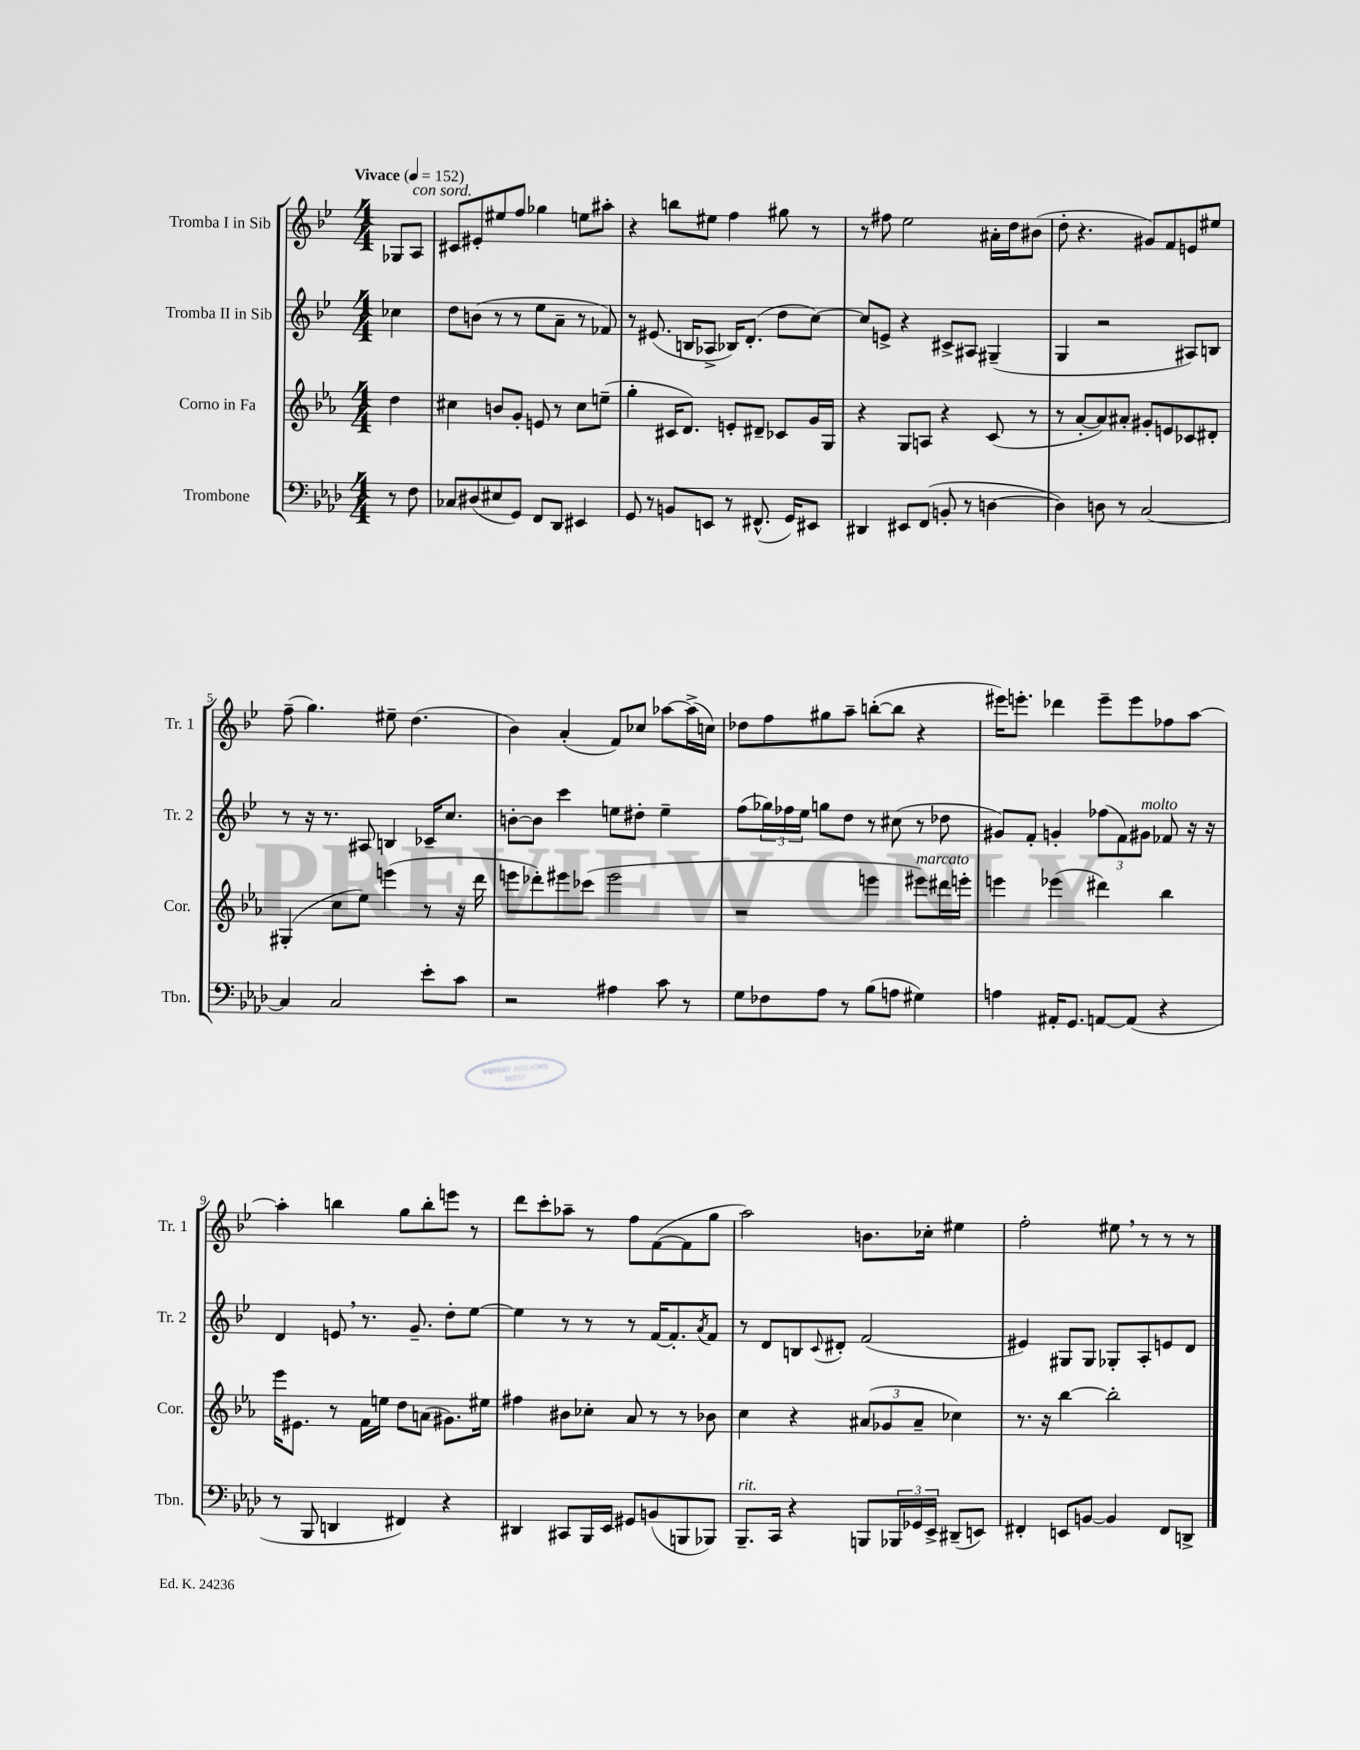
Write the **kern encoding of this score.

**kern	**kern	**kern	**kern
*part4	*part3	*part2	*part1
*staff4	*staff3	*staff2	*staff1
*I"Trombone	*I"Corno in Fa	*I"Tromba II in Sib	*I"Tromba I in Sib
*I'Tbn.	*I'Cor.	*I'Tr. 2	*I'Tr. 1
*clefF4	*clefG2	*clefG2	*clefG2
*k[b-e-a-d-]	*k[b-e-a-]	*k[b-e-]	*k[b-e-]
*M4/4	*M4/4	*M4/4	*M4/4
*MM152	*MM152	*MM152	*MM152
=	=	=	=
!	!	!	!LO:TX:a:B:t=Vivace
8r	4dd\	4cc-X\	8G-X/L
!	!	!	!LO:TX:a:i:t=con sord.
8F\	.	.	8A/J
=1	=1	=1	=1
8C-X/L	4cc#X\	8dd\L	8c#X/L
(8D#X/	.	(8bn\J	8e#X'/
8E#X/	8bn/L	8r	8ee#X/
8GG/J)	8g'/J	8r	8ff/J
8FF/L	8en/	8ee-\L	4gg-X\
8DD-/J	8r	8a~\J	.
4EE#X/	8cc#\L	8r	8een\L
.	(8een~\J	8f-X/)	8aa#X'\J
=2	=2	=2	=2
8GG/	4gg'\	8r	4r
8r	.	(8.e#X/	.
8BBn/L	16c#X/KL	.	8bbn\L
.	8.d/J)	16Bn/KL	.
8EEn/J	.	8A-X^/J	8ee#X\J
8r	8en'/L	16B-X/KL)	4ff\
.	.	(8.d'/J	.
(8.FF#X^^/	8d#X~/J	.	.
.	8c-X/L	8dd\L	8gg#X\
16GG/KL)	.	.	.
8EE#X/J	16g/L	[8cc\J)	8r
.	16G/JJ	.	.
=3	=3	=3	=3
4DD#X/	4r	8cc/L]	8r
.	.	8en^/J	8ff#X\
8EE#X/L	8G/L	4r	2ee-\
(8FF/J	8An/J	.	.
8BBn'/	4r	8c#X^/L	.
8r	.	8A#X/J	.
[4Dn\	(8c/	(4G#X~/	16a#X'\LL
.	.	.	16dd\J
.	8r	.	(8b#X\J
=4	=4	=4	=4
4D\])	8r	4G/	8dd'\
.	[8a-'/L	.	4.r
8Dn\	8a-/])	2r	.
8r	8a#X'/J	.	.
[2C/	8g#X'/L	.	8g#X/L)
.	8en/	.	8f/
.	8c-X/	8A#X/L)	8en/
.	8d#X'/J	8Bn/J	8ee#X/J
!!LO:LB:g=z
=5	=5	=5	=5
4C/]	(4G#X'/	8r	(8ff~\
.	.	16r	4.gg\)
.	.	8.r	.
2C/	8cc\L	.	.
.	8ee-\J)	8A#X/	.
.	(4eeen\	4Bn/	8ee#X~\
.	.	.	(4.dd\
8e-'\L	8r	16c-X~/KL	.
.	.	8.cc/J	.
8c\J	16r	.	.
.	16ddd\	.	.
=6	=6	=6	=6
2r	8eeen\L	[8bn'\L	4b-\)
.	8ddd-X'\)	8b\J]	.
.	8eee#X\	4ccc\	(4a'/
.	(8ccc-X\J	.	.
4A#X\	2eee#\	8een\L	8f/L)
.	.	8dd#X'\J	8cc-X/J
8c\	.	4ee~\	[8aa-X\L
8r	.	.	(16aa-^\L]
.	.	.	16ccn\JJ)
=7	=7	=7	=7
8G\L	2r	(8ff\L	8dd-X\L
8F-X\	.	24gg-X\L)	8ff\
.	.	24ff-X\	.
.	.	24ee-\JJ	.
8A-\J	.	8ggn\L	8gg#X\
8r	.	8dd\J	8aa~\J
(8B-\L	4eeen\	8r	([8bbn'\L
8An\J	.	(8cc#X\	8bb\J]
!	!LO:TX:a:i:t=marcato	!	!
4G#X\)	8eee#X\L)	8r	4r
.	16ddd#X\L	8dd-X\	.
.	16eeen'\JJ	.	.
=8	=8	=8	=8
4An\	4eeen\	8g#X/L)	16eee#X\KL)
.	.	.	8.eeen'\J
.	.	8f'/J	.
16AA#X'/KL	(4eee-X\	4gn'/	4ddd-X\
8.GG/J	.	.	.
[8AAn/L	4ddd#X\)	(12ff-X\L	8eee~\L
.	.	12f\)	.
(8AA/J]	.	.	8eee\
!	!	!LO:TX:a:i:t=molto	!
.	.	12g#X\J	.
4r	4bb-\	8f-X/	8ff-X\
.	.	16r	[8aa\J
.	.	16r	.
!!LO:LB:g=z
=9	=9	=9	=9
8r	16eee-\KL	4d/	4aa'\]
.	8.e#X\J	.	.
8BBB-/	.	.	.
4DDn/	8r	8en,/	4bbn\
.	16f\LL	8.r	.
.	16een\JJ	.	.
4FF#X/)	8dd\L	.	8gg\L
.	.	8.g~/	.
.	(8an\J	.	8bb'\
4r	8.g#X\L)	8dd'\L	8eeen\J
.	.	[8ee-\J	8r
.	16ee#X\Jk	.	.
=10	=10	=10	=10
4DD#X/	4ff#X\	4ee-\]	8ddd\L
.	.	.	8ccc'\
8CC#X/L	8b#X\L	8r	8aa-X~\J
16BBB-/L	8cc-X'\J	8r	8r
16EE-/JJ	.	.	.
8GG#X/L	8a-/	8r	8ff\L
(8BBn/	8r	[16f/KL	([8f\
.	.	8.f'/]	.
8BBBn/	8r	.	8f\]
.	.	8qa/	.
8BBB-X/J)	8b-X\	8f/J	8gg\J
=11	=11	=11	=11
!LO:TX:a:i:t=rit.	!	!	!
8.BBB-~/L	4cc\	8r	2aa\)
.	.	8d/L	.
16CC/Jk	.	.	.
4r	4r	8Bn/	.
.	.	8qqc/	.
.	.	8d#X'/J	.
8BBBn/L	(12a#X/L	(2f/	8.bn\L
.	12g-X/	.	.
24BBB-X/L	.	.	.
24GG-X/	12a#~/J	.	.
.	.	.	16cc-X'\Jk
24EE-^/JJ	.	.	.
(8DD#X~/L	4cc-X\)	.	4ee#X\
8EEn/J)	.	.	.
=12	=12	=12	=12
4FF#X'/	8.r	4e#X/)	2ff'\
.	16r	.	.
8EEn/L	[4bb-\	8G#X/L	.
[8BBn/J	.	8G#/J	.
4BB/]	2bb-'\]	8G-X'/L	8ee#X,\
.	.	8A'/	8r
8FF#/L	.	8en/	8r
8DDn^/J	.	8d/J	8r
==	==	==	==
*-	*-	*-	*-
